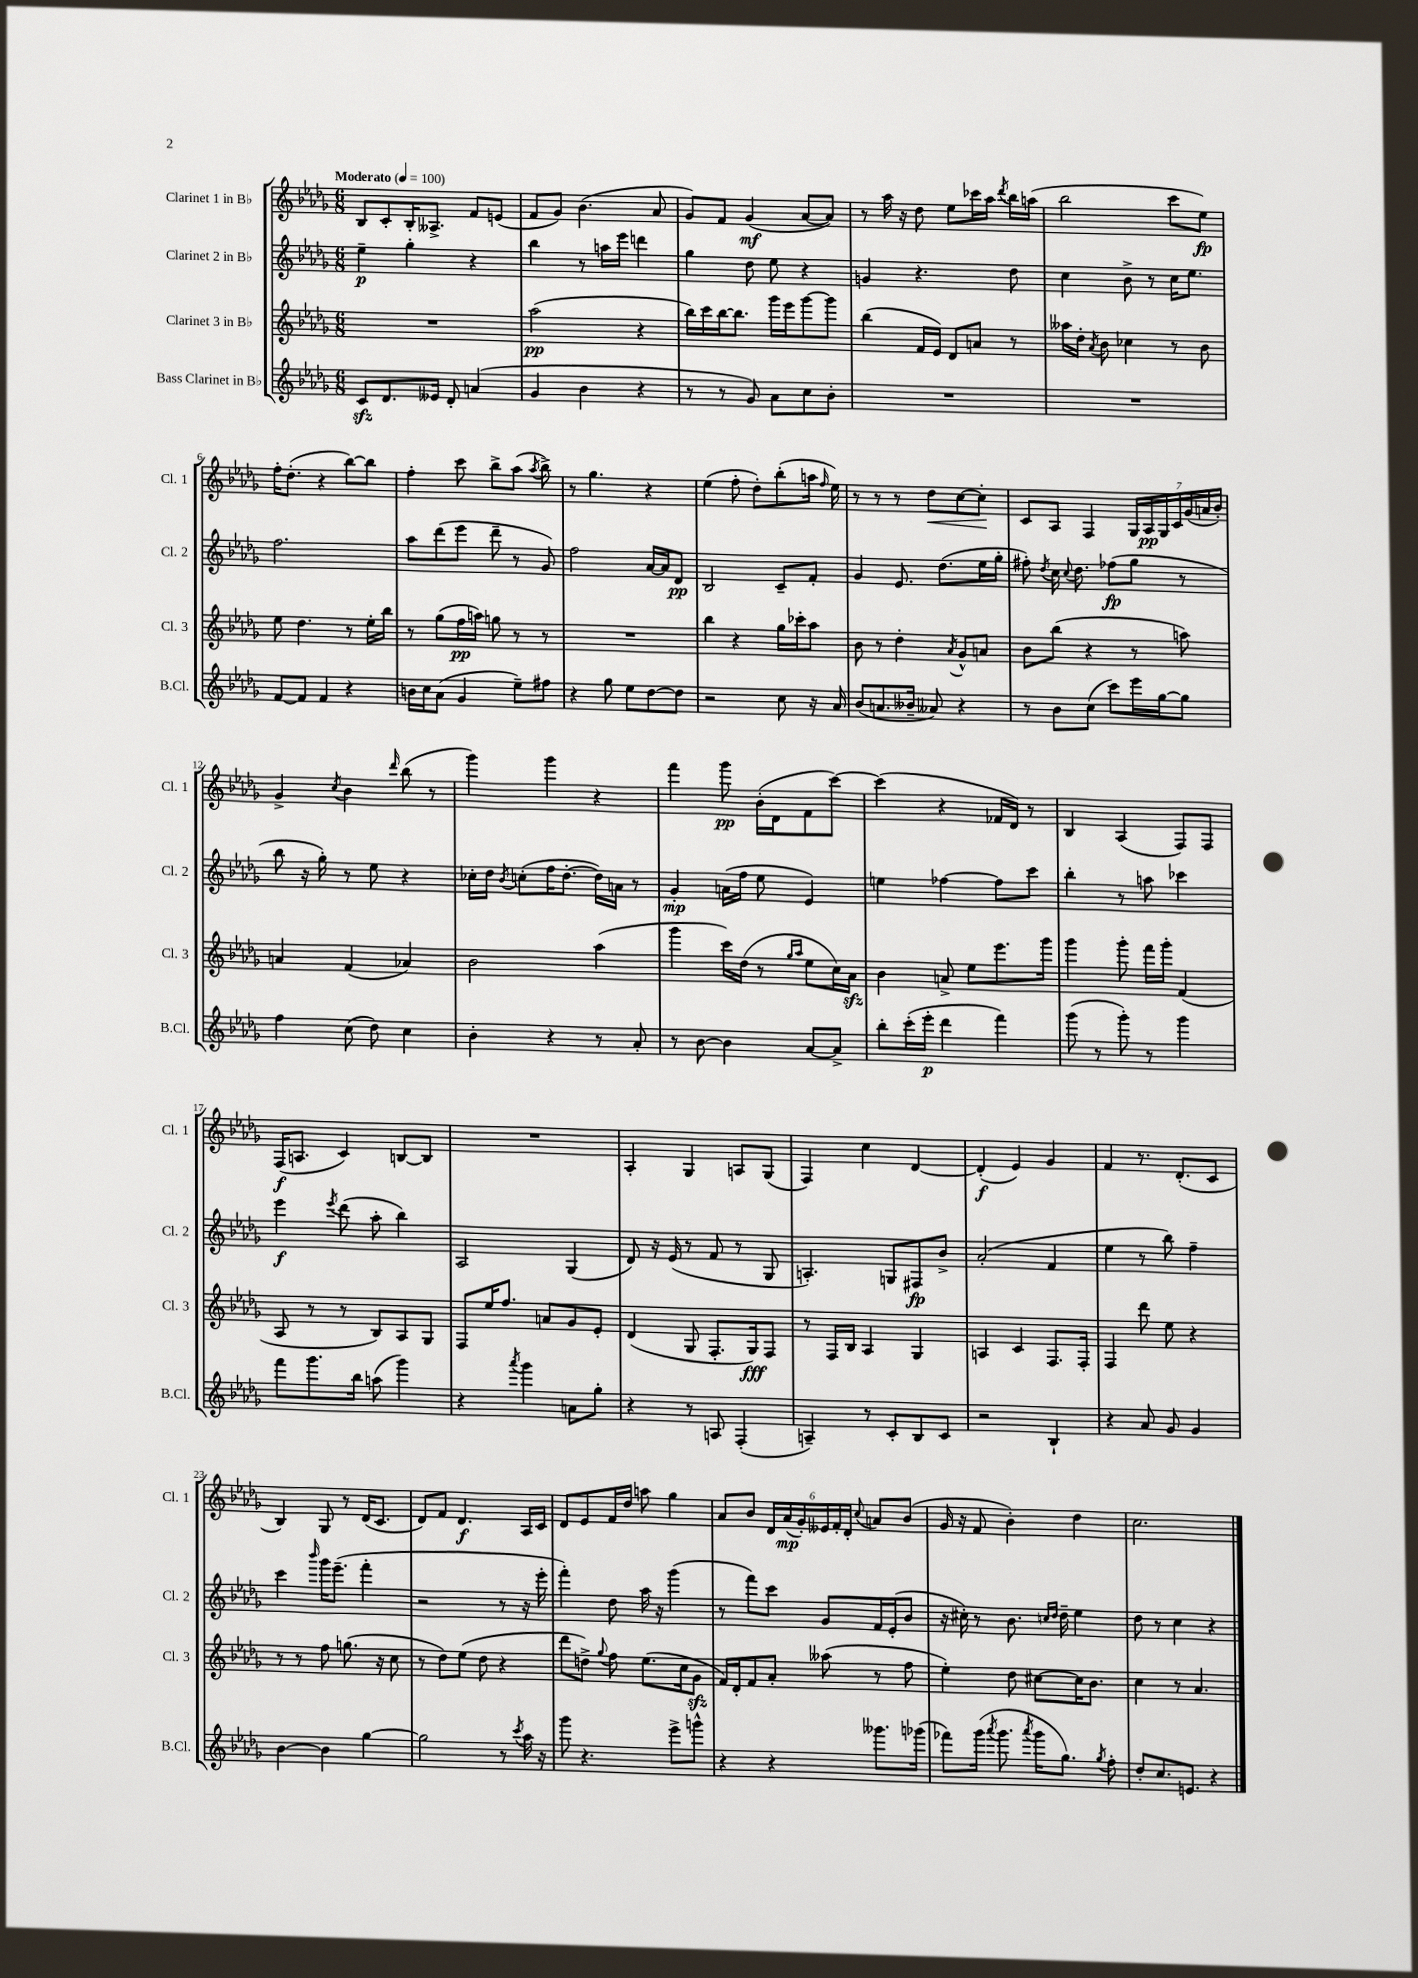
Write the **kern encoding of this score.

**kern	**kern	**kern	**kern
*staff4	*staff3	*staff2	*staff1
*clefG2	*clefG2	*clefG2	*clefG2
*k[b-e-a-d-g-]	*k[b-e-a-d-g-]	*k[b-e-a-d-g-]	*k[b-e-a-d-g-]
*M6/8	*M6/8	*M6/8	*M6/8
*MM100	*MM100	*MM100	*MM100
8c	2.r	4ee-~	8B-
8.d-	.	.	8c'
.	.	4gg-'	16B-'
16e--	.	.	8.A--^
8d-'	.	.	.
(4a	.	4r	8f
.	.	.	(8e
=	=	=	=
4g-	(2aa-	4bb-	8f
.	.	.	8g-)
4b-	.	8r	(4.b-
.	.	16aa	.
.	.	16eee-	.
4r	4r	4ddd	.
.	.	.	8a-
=	=	=	=
8r	16bb-)	4gg-	8g-)
.	16ccc	.	.
8r	[16bb-	.	8f
.	8.bb-]	.	.
8g-)	.	8dd-	(4g-
8a-	16ggg-	8ee-	.
.	16eee-	.	.
8cc	[8ggg-	4r	[8a-
8b-'	8ggg-]	.	8a-])
=	=	=	=
2.r	(4bb-	4g	8r
.	.	.	16aa-
.	.	.	16r
.	16f	4.r	8dd-
.	16e-)	.	.
.	8d-	.	8ee-
.	8a	.	16ccc-
.	.	.	16aa-
.	.	.	8qddd-
.	8r	8dd-	16bb-
.	.	.	(16aa
=	=	=	=
2.r	16aa--	4cc	2bb-
.	16dd-'	.	.
.	8qa-	.	.
.	8b-	.	.
.	4cc-	8b-^	.
.	.	8r	.
.	8r	16cc	8ccc
.	.	8.ee-	.
.	8b-	.	8ee-)
=	=	=	=
[8f	8ee-	2.ff	16ff'
.	.	.	(8.dd-'
8f]	4.dd-	.	.
4f	.	.	4r
4r	8r	.	[8bb-)
.	16ee-'	.	8bb-]
.	16bb-	.	.
=	=	=	=
16b	8r	8aa-	4ff'
16cc	.	.	.
(8a-	(8gg-	(8ddd-	.
4g-	16ff	8eee-	8ccc
.	16aa)	.	.
.	8gg	8ddd-~	8bb-^
8ee-~)	8r	8r	(8aa-
.	.	.	8qaa-
8ff#	8r	8g-)	8bb-^)
=	=	=	=
4r	2.r	2ff	8r
.	.	.	4.gg-
8gg-	.	.	.
8ee-	.	.	.
[8dd-	.	[16a-	4r
.	.	16a-]	.
8dd-]	.	8d-	.
=	=	=	=
2r	4bb-	2B-	(4ee-
.	4r	.	8ff'
.	.	.	8dd-')
8cc	16gg-	8c~	(8bb-'
.	16ccc-'	.	.
16r	8aa-	8f'	16aa
.	.	.	16qqff
16a-	.	.	16ee-)
=	=	=	=
(8b-	8b-	4g-	8r
8.a	8r	.	8r
.	4dd-'	8.e-	8r
16b--~	.	.	.
8a--)	.	.	8dd-
.	.	(8.dd-	.
.	8qa-	.	.
4r	8g-^^	.	[8cc
.	8a	16ee-	8cc']
.	.	16gg-'	.
=	=	=	=
8r	8b-	8ff#')	8c
.	.	8qdd-	.
8b-	(8bb-	16cc	8A-
.	.	8qqcc	.
.	.	8.dd-	.
(8cc	4r	.	4F
8ccc)	.	(8ff-	.
16eee-	8r	8gg-	28G-
.	.	.	28A-
[16gg-	.	.	.
.	.	.	28G-
.	.	.	28c
8gg-]	8aa)	8r	.
.	.	.	(28g-
.	.	.	28a
.	.	.	28b-')
=	=	=	=
4ff	4a	8bb-	4g-^
.	.	16r	.
.	.	16gg-')	.
.	.	.	8qcc
(8cc	(4f	8r	4b-
8dd-)	.	8ee-	.
.	.	.	16qqddd-
4cc	4a-)	4r	(8bb-
.	.	.	8r
=	=	=	=
4b-'	2b-	16cc-'	4ggg-)
.	.	16dd-	.
.	.	8qb-	.
.	.	(8cc'	.
4r	.	16ff	4ggg-
.	.	[8.dd-'	.
8r	(4aa-	16dd-])	4r
.	.	16a	.
8a-'	.	8r	.
=	=	=	=
8r	4ggg-	4g-'	4fff
[8b-	.	.	.
4b-]	16ccc)	(16a	8ggg-
.	(16dd-	16ff	.
.	8r	8ee-	(16b-'
.	.	.	16d-
.	16qqgg-	.	.
.	16qqaa-	.	.
[8a-	8ee-	4e-)	8f
8a-^]	16cc)	.	[8ccc)
.	16a-	.	.
=	=	=	=
8bb-'	4b-	4ee	(4ccc]
(16ccc'	.	.	.
16eee-'	.	.	.
4ddd-	8a^	[4ff-	4r
.	8ee-	.	.
4fff)	8.eee-	8ff-]	16f-
.	.	.	16d-)
.	.	8ccc	8r
.	16ggg-	.	.
=	=	=	=
(8ggg-	4ggg-	4bb-'	4B-
8r	.	.	.
8ggg-')	8ggg-'	8r	(4A-
8r	16fff	8aa	.
.	16ggg-'	.	.
4ggg-	(4f	4ccc-	8F)
.	.	.	8F
=	=	=	=
8fff	8A-	4eee-	(16F
.	.	.	8.A
8.ggg-	8r	.	.
.	.	8qeee-	.
.	8r	(8ddd-	4c)
16bb-	.	.	.
(8aa	8B-)	8aa-'	.
4ggg-)	8A-	4bb-)	[8B
.	8G-	.	8B]
=	=	=	=
4r	8F	2A-	2.r
.	16ee-	.	.
.	8.ff	.	.
8qaaa-	.	.	.
4ggg-	.	.	.
.	8a	.	.
8a	8g-	(4G-	.
8gg-'	8e-'	.	.
=	=	=	=
4r	(4d-	8d-)	4A-'
.	.	16r	.
.	.	(16e-	.
8r	8G-	8r	4G-
8A	8.F'	8f	.
(4F'	.	8r	8A
.	16G-)	.	.
.	8F	8G-	(8G-
=	=	=	=
4A~)	8r	4.A')	4F)
.	16F	.	.
.	16B-	.	.
8r	4A-	.	4cc
8c'	.	8G	.
8B-	4G-	8F#	[4d-
8c	.	8b-^	.
=	=	=	=
2r	4A	(2a-'	(4d-']
.	4c	.	4e-)
4B-`	8.F	4f	4g-
.	16F'	.	.
=	=	=	=
4r	4F	4ee-	4f
8a-	8ddd-	8r	8.r
8g-	8ee-	8bb-)	.
.	.	.	(8.d-'
4g-	4r	4ff~	.
.	.	.	8c
=	=	=	=
[4b-	8r	4ccc	4B-)
.	8r	.	.
.	.	16qqbbb-	.
4b-]	8ff	16ggg-	8G-
.	.	(8.eee-~	.
.	(8.gg	.	8r
[4gg-	.	4fff'	(16d-
.	16r	.	8.c
.	8cc	.	.
=	=	=	=
2gg-]	8r	2r	8d-)
.	8dd-)	.	8f
.	(8ee-	.	4.d-
.	8dd-	.	.
8r	4r	8r	.
8qccc	.	.	.
16aa-	.	16r	16A-
16r	.	16eee-'	16c
=	=	=	=
8ggg-	8ddd-	4fff')	8d-
4.r	8dd^)	.	8e-
.	8qqgg-	.	.
.	8ff	8dd-	16f
.	.	.	16dd-
.	(8.ee-	16aa-	8aa
.	.	16r	.
8eee-^	.	(4ggg-	4gg-
.	16cc	.	.
8ggg^^	8g-	.	.
=	=	=	=
4r	16f)	8r	8a-
.	16d-'	.	.
.	8f	8fff)	8b-
4r	8a-'	8ccc	24d-
.	.	.	(24a-
.	.	.	24g-')
.	(8aa--	8g-	24e--
.	.	.	24f'
.	.	.	24d-'
.	.	.	8qqcc
8.ggg--	8r	16f	8a
.	.	(16e-'	.
.	8ff	8b-	(8b-
(16ggg-	.	.	.
=	=	=	=
8fff-)	4ee-')	16r	16g-
.	.	16cc#')	16r
(16ggg-	.	8r	8f
8qaaa-	.	.	.
8.ggg-	.	.	.
.	8dd-	8.b-	4b-')
8qaaa-	.	.	.
16ggg-	[8cc#	.	.
.	.	16qqcc	.
.	.	16qqdd-	.
8.gg-)	.	16dd-~	.
.	16cc#]	4ee-	4dd-
.	8.b-	.	.
8qgg-	.	.	.
8ff'	.	.	.
=	=	=	=
8dd-'	4cc	8dd-	2.cc
8.cc	.	8r	.
.	8r	4cc	.
8.e	.	.	.
.	4.a-	.	.
4r	.	4r	.
==	==	==	==
*-	*-	*-	*-
